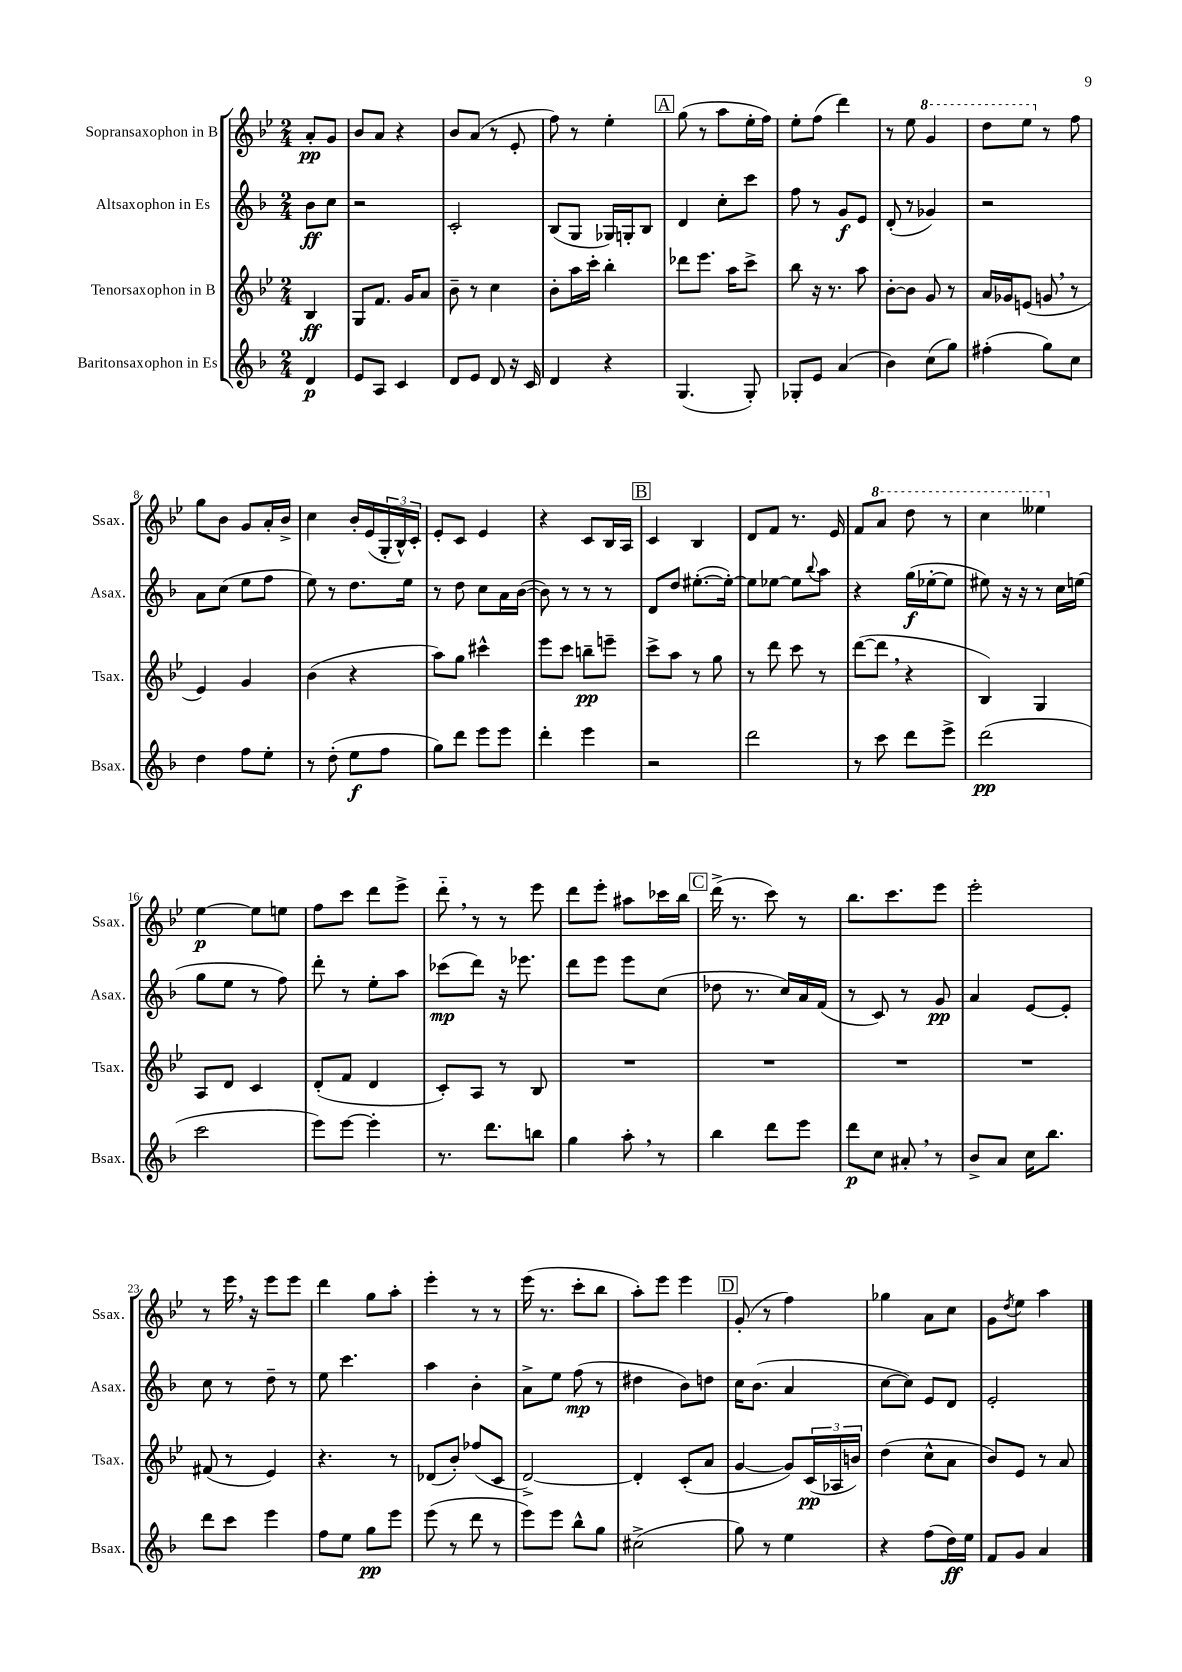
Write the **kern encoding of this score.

**kern	**kern	**kern	**kern
*staff4	*staff3	*staff2	*staff1
*clefG2	*clefG2	*clefG2	*clefG2
*k[b-]	*k[b-e-]	*k[b-]	*k[b-e-]
*M2/4	*M2/4	*M2/4	*M2/4
4d/	4B-/	8b-\L	8a'/L
.	.	8cc\J	8g/J
=	=	=	=
8e/L	8G/L	2r	8b-/L
8A/J	8.f/J	.	8a/J
4c/	.	.	4r
.	16g/LK	.	.
.	8a/J	.	.
=	=	=	=
8d/L	8b-~\	2c'/	8b-/L
8e/J	8r	.	(8a/J
8d/	4cc\	.	8r
16r	.	.	8e-'/
16c/	.	.	.
=	=	=	=
4d/	8b-'\L	(8B-/L	8ff\)
.	16aa\L	8G/J	8r
.	16ccc'\JJ	.	.
4r	4bb-'\	16G-/LL)	4ee-'\
.	.	16G'/J	.
.	.	8B-/J	.
=	=	=	=
(4.G/	8ddd-\L	4d/	(8gg\
.	8.eee-\J	.	8r
.	.	8cc'\L	8aa\L
.	16aa\LK	.	.
8G'/)	8ccc^\J	8ccc\J	16ee-'\L
.	.	.	16ff\JJ)
=	=	=	=
8G-'/L	8bb-\	8ff\	8ee-'\L
8e/J	16r	8r	(8ff\J
.	8.r	.	.
(4a/	.	8g/L	4ddd\)
.	8aa\	8e/J	.
=	=	=	=
4b-\)	[8b-'\L	(8d'/	8r
.	8b-\]J	8r	8ee-\
(8cc\L	8g/	4g-/)	4gg/
8gg\J)	8r	.	.
=	=	=	=
(4ff#'\	16a/LL	2r	8ddd\L
.	16g-/J	.	.
.	(8e/J	.	8eee-\J
8gg\L)	8g/	.	8r
8cc\J	8r	.	8ff\
=	=	=	=
4dd\	4e-/)	8a\L	8gg\L
.	.	(8cc\J	8b-\J
8ff\L	4g/	8ee\L	8g/L
8ee'\J	.	8ff\J	16a'/L
.	.	.	16b-^/JJ
=	=	=	=
8r	(4b-\	8ee\)	4cc\
(8dd'\	.	8r	.
8ee\L	4r	8.dd\L	16b-'/LL
.	.	.	(16e-/
8ff\J	.	.	24G'/
.	.	.	24B-^^/)
.	.	16ee\Jk	.
.	.	.	24c'/JJ
=	=	=	=
8gg\L)	8aa\L)	8r	8e-'/L
8ddd\J	8gg\J	8dd\	8c/J
8eee\L	4ccc#^^\	8cc\L	4e-/
8eee\J	.	16a\L	.
.	.	([16b-\JJ	.
=	=	=	=
4ddd'\	8eee-\L	8b-\])	4r
.	8ccc\J	8r	.
4eee\	8bb~\L	8r	8c/L
.	8eee~\J	8r	16B-/L
.	.	.	16A/JJ
=	=	=	=
2r	8ccc^\L	8d/L	4c/
.	8aa\J	8dd/J	.
.	8r	([8.ee#'\L	4B-/
.	8gg\	.	.
.	.	16ee#'\_Jk)	.
=	=	=	=
2ddd\	8r	8ee#\]L	8d/L
.	8ddd\	[8ee-\J	8f/J
.	8ccc\	8ee-\]L	8.r
.	.	8qqbb-/	.
.	8r	8aa\J	.
.	.	.	16e-/
=	=	=	=
8r	([8ddd\L	4r	8f/L
8ccc\	8ddd\]J	.	8aa/J
8ddd\L	4r	(16gg\LL	8ddd\
.	.	[16ee-'\J	.
8eee^\J	.	8ee-\]J	8r
=	=	=	=
(2ddd\	4B-/)	8ee#\)	4ccc\
.	.	16r	.
.	.	16r	.
.	4G/	8r	4eee--\
.	.	16cc\LL	.
.	.	(16ee\JJ	.
=	=	=	=
2ccc\	8A/L	8gg\L	[4ee-\
.	8d/J	8ee\J	.
.	4c/	8r	8ee-\]L
.	.	8ff\)	8ee\J
=	=	=	=
8eee\L)	(8d'/L	8ddd'\	8ff\L
[8eee\J	8f/J	8r	8ccc\J
4eee'\]	4d/	8ee'\L	8ddd\L
.	.	8aa\J	8eee-^\J
=	=	=	=
8.r	8c'/L)	(8ccc-\L	8ddd'~\
.	8A/J	8ddd\J)	8r
8.ddd\L	.	.	.
.	8r	16r	8r
.	.	8.eee-\	.
8bb\J	8B-/	.	8eee-\
=	=	=	=
4gg\	2r	8ddd\L	8ddd\L
.	.	8eee\J	8eee-'\J
8aa'\	.	8eee\L	8aa#\L
8r	.	(8cc\J	16ccc-\L
.	.	.	16bb-\JJ
=	=	=	=
4bb-\	2r	8dd-\	(16ddd^\
.	.	.	8.r
.	.	8.r	.
8ddd\L	.	.	8ccc\)
.	.	16cc/LL)	.
8eee\J	.	16a/	8r
.	.	(16f/JJ	.
=	=	=	=
8ddd\L	2r	8r	8.bb-\L
8cc\J	.	8c/)	.
.	.	.	8.ccc\
8a#'/	.	8r	.
8r	.	8g/	8eee-\J
=	=	=	=
8b-^/L	2r	4a/	2eee-'\
8a/J	.	.	.
16cc\LK	.	[8e/L	.
8.bb-\J	.	.	.
.	.	8e'/]J	.
=	=	=	=
8ddd\L	(8f#/	8cc\	8r
8ccc\J	8r	8r	16eee-\
.	.	.	16r
4eee\	4e-/)	8dd~\	8eee-\L
.	.	8r	8eee-\J
=	=	=	=
8ff\L	4.r	8ee\	4ddd\
8ee\J	.	4.ccc\	.
8gg\L	.	.	8gg\L
8eee\J	8r	.	8aa'\J
=	=	=	=
(8eee\	(8d-/L	4aa\	4eee-'\
8r	8b-'/J)	.	.
8ddd\	(8ff-/L	4b-'\	8r
8r	8c/J	.	8r
=	=	=	=
8eee\L)	[2d^/)	8a^\L	(16eee-\
.	.	.	8.r
8eee\J	.	8ee\J	.
8bb-^^\L	.	(8ff\	8ccc'\L
8gg\J	.	8r	8bb-\J
=	=	=	=
(2cc#^\	4d'/]	4dd#\	8aa'\L)
.	.	.	8eee-\J
.	(8c'/L	8b-\L)	4eee-\
.	8a/J	8dd\J	.
=	=	=	=
8gg\)	[4g/	16cc\LK	(8g'/
.	.	(8.b-\J	.
8r	.	.	8r
4ee\	8g/]L)	4a/	4ff\)
.	(24c/L	.	.
.	24A-/	.	.
.	24b/JJ)	.	.
=	=	=	=
4r	(4dd\	[8cc\L	4gg-\
.	.	8cc\]J)	.
(8ff\L	8cc^^\L	8e/L	8a\L
16dd\L)	8a\J	8d/J	8cc\J
16ee\JJ	.	.	.
=	=	=	=
8f/L	8b-/L)	2e'/	8g\L
.	.	.	8qdd/
8g/J	8e-/J	.	8ee-\J
4a/	8r	.	4aa\
.	8a/	.	.
==	==	==	==
*-	*-	*-	*-
